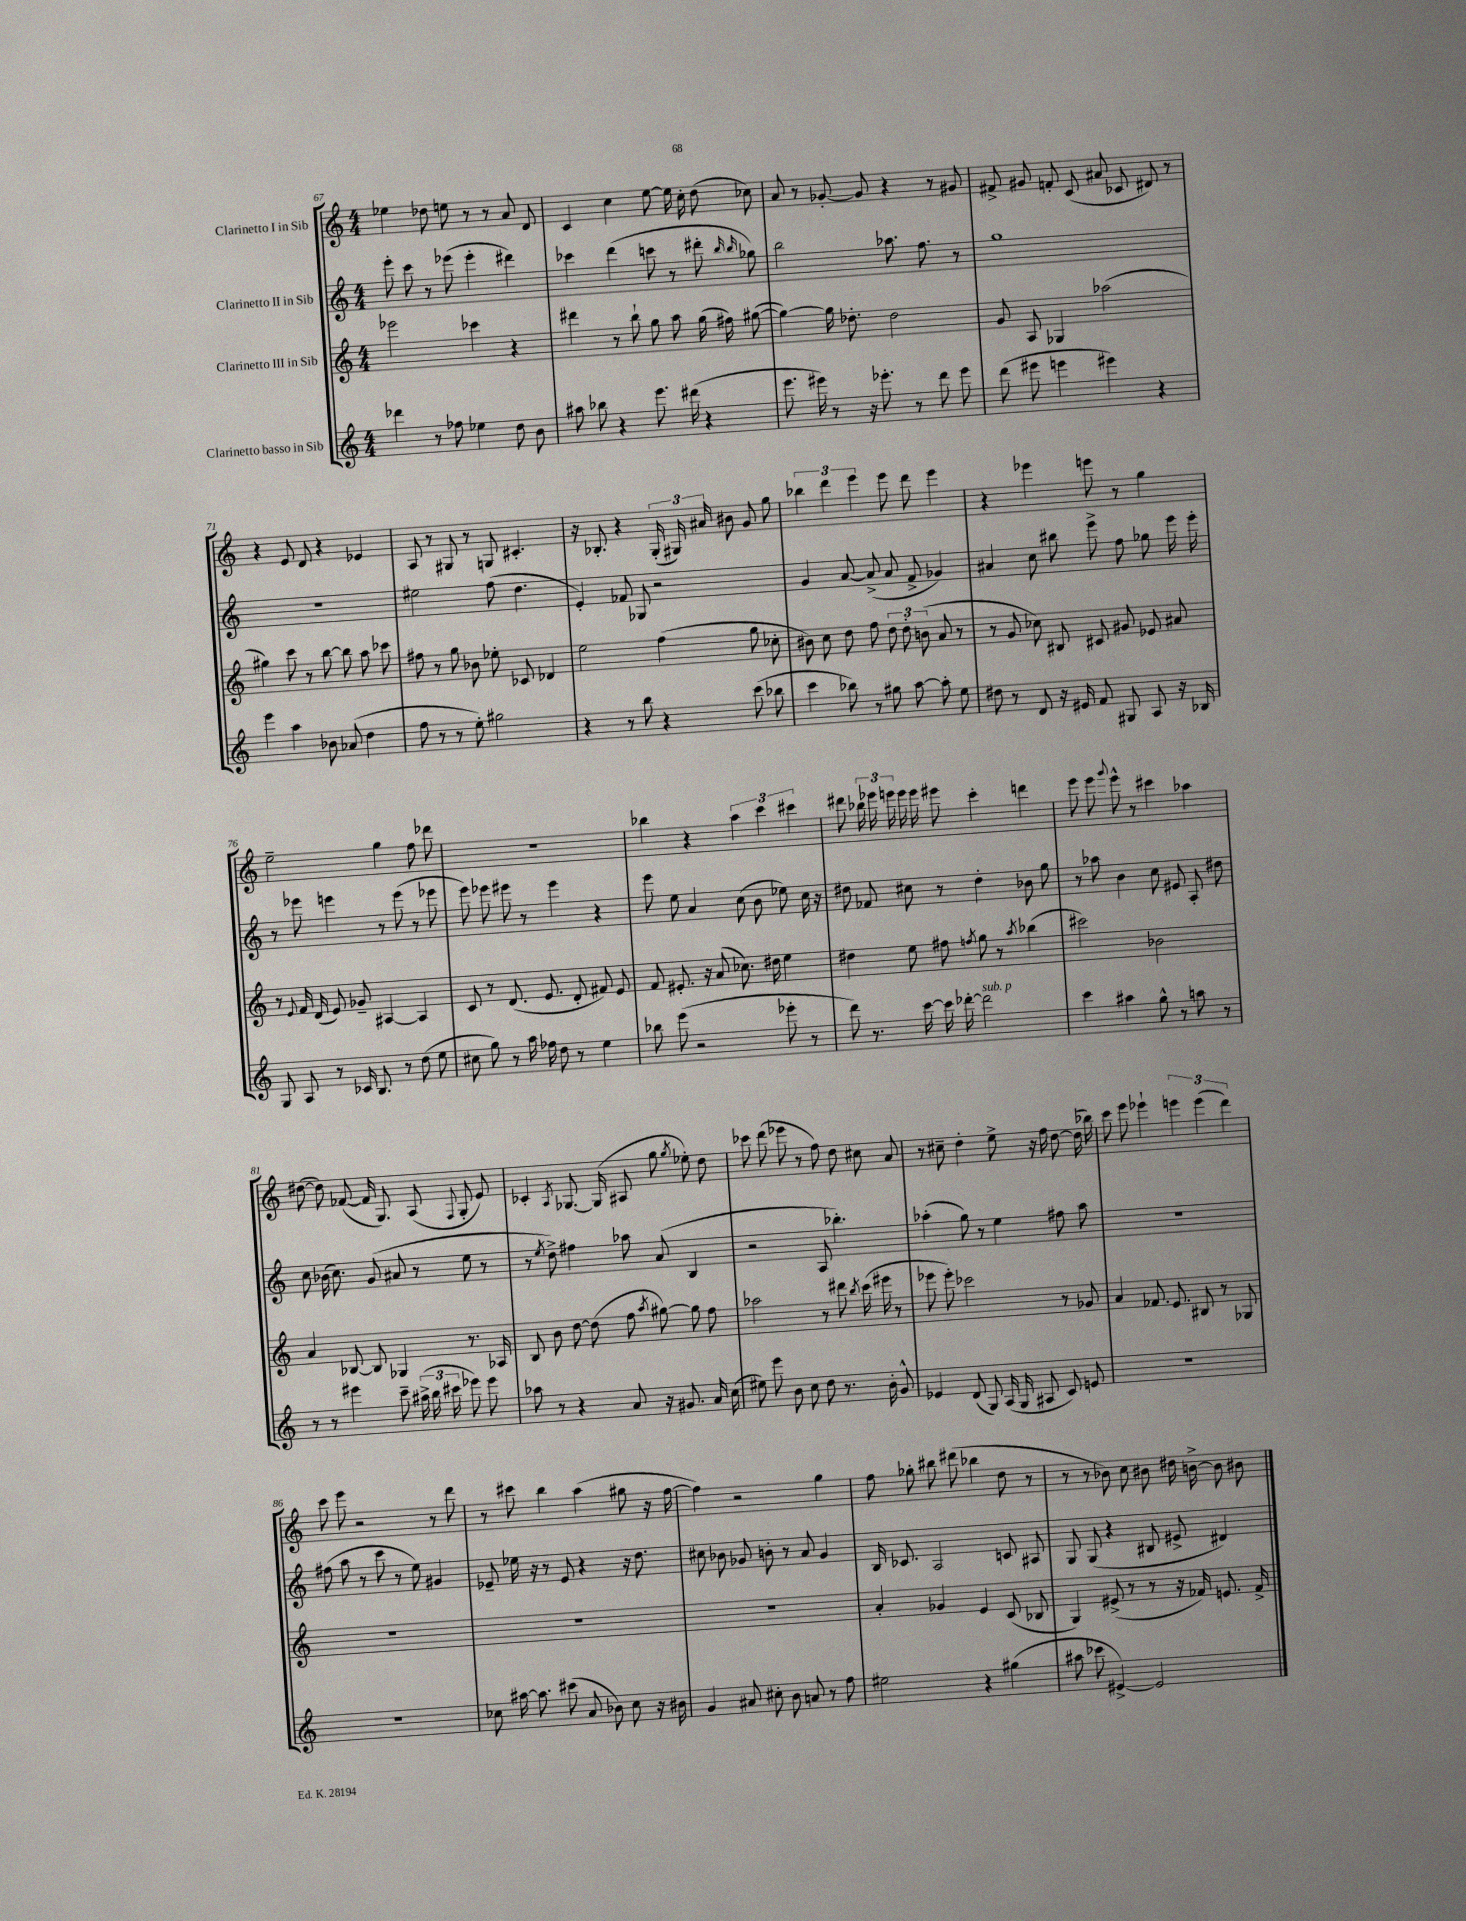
<<
\new StaffGroup <<
\new Staff = "s0" \with { instrumentName = "Clarinetto I in Sib" } {
    \clef treble \key c \major \numericTimeSignature \time 4/4
    \autoBeamOff ees''4 des''8 e''8 r8 r8 a'8 d'8 |
    c'4 c''4 e''8~ e''16 c''16-. d''8( ces''8) |
    a'8 r8 ges'8~-. ges'8 r4 r8 gis'8 |
    fis'8-> gis'8 f'8-. c'8( ais'8 ces'8 dis'8) r8 |
    r4 e'8 d'8 r4 ees'4 |
    a8 r8 gis8 r8 g8 cis'4.-. |
    r16 bes8.-. r4 \tuplet 3/2 { g16-.( gis16) ais'16 } bis'8 g'8 g''8 |
    \tuplet 3/2 { bes''4 d'''4 e'''4 } e'''8 d'''8 e'''4 |
    r4 ees'''4 e'''8 r8 g''4 |
    e''2-- g''4 f''8 des'''8 |
    R1 |
    bes''4 r4 \tuplet 3/2 { a''4 c'''4 cis'''4 } |
    dis'''8 \tuplet 3/2 { bes''16 ees'''16 e'''16 } e'''16 e'''16 eis'''8 c'''4-. d'''4 |
    e'''8 e'''8 \appoggiatura { g'''8 } e'''8-^ r8 cis'''4 aes''4 |
    dis''8~( dis''8) fes'8~( fes'16 g8.) a8( \appoggiatura { f8 } g8-. e'8) |
    ces'4-. \acciaccatura { a8 } ges8.~ ges16( ais8 g''8 \acciaccatura { g''8 } ees''8-.) d''8 |
    ces'''8 d'''8( ees'''8 r8 f''8) d''8 cis''8 a'8 |
    r8 cis''8-- d''4-. e''8-> r16 f''16 d''8~ d''16( bes''16) |
    c'''8 e'''8 ees'''4-! \tuplet 3/2 { e'''4 e'''4( d'''4) } |
    c'''8 e'''8 r2 r8 d'''8 |
    r8 cis'''8 b''4 a''4( gis''8 r16 f''16~ |
    f''4) r2 g''4 |
    f''8 ges''8-. bis''8 dis'''8( bes''4 d''8 r8 |
    r8 r8 bes'8) c''8 bis'8 dis''16 b'16~-> b'8 bis'8 \bar "|." |
}
\new Staff = "s1" \with { instrumentName = "Clarinetto II in Sib" } {
    \clef treble \key c \major \numericTimeSignature \time 4/4
    \autoBeamOff e'''8-. c'''8 r8 ees'''8( ees'''4-. dis'''4) |
    ces'''4 d'''4( c'''8 r8 dis'''8-. \grace { b''16 b''16 } ges''8) |
    b''2 aes''8. f''8. r8 |
    g''1 |
    R1 |
    eis''2 f''8( d''4. |
    e'4-.) fes'8 ges8 r2 |
    g'4 a'8~ a'8->( a'8 f'8-> ges'4) |
    ais'4 c''8 bis''8 e'''8-> f''8 ges''8 e'''16 e'''16-. |
    r8 ees'''8 e'''4 r8 e'''8( r8 ees'''8 |
    e'''8) ees'''8 eis'''8 r8 eis'''4 r4 |
    e'''8 e''8 a'4 c''8( b'8 ees''8) c''16 r16 |
    dis''8 fes'8 cis''8 r8 dis''4-. bes'8 g''8 |
    r8 aes''8 b'4 c''8 eis'8 a8-. dis''8 |
    c''8 bes'16( c''8.) g'8( ais'8 r8 e''8 r8 |
    r8 \acciaccatura { e''8 } d''8->) fis''4 aes''8 a'8( b4 |
    r2 a8 bes''4.-.) |
    aes''4-.( g''8) r8 e''4 fis''8 aes''8 |
    R1 |
    fis''8( a''8 r8 c'''8 r8 e''8) gis'4 |
    ees'8-- ees''16 r16 r8 ees'8 r4 r16 d''8. |
    cis''8 bes'8 ges'8 b'8-. r8 a'8 ges'4 |
    b16 ces'8. a2 c'8 ais8 |
    g8 g8( r4 bis8 eis'8-> dis'4) \bar "|." |
}
\new Staff = "s2" \with { instrumentName = "Clarinetto III in Sib" } {
    \clef treble \key c \major \numericTimeSignature \time 4/4
    \autoBeamOff ees'''2 ces'''4 r4 |
    dis'''4 r8 b''8-! g''8 a''8 g''16( fis''16) gis''8~( |
    gis''4~) gis''16 des''8.-. des''2 |
    g'8 a8 ges4 aes''2( |
    gis''4) c'''8 r8 b''8~ b''8 a''8 ces'''8 |
    fis''8 r8 g''8 bes'8 ees''8-. ces'8 des'4 |
    e''2 f''4( g''8 ces''8-. |
    bis'8) c''8 d''8 f''8 \tuplet 3/2 { d''8 d''8-. b'8( } a'8 r8 |
    r8 g'8 ces''8) bis8 cis'8 gis'8 ees'8 ais'8 |
    r8 \appoggiatura { e'8 } f'16 d'16( e'8) ges'8-- ais4~ ais4 |
    c'8 r8 d'8.( e'8. d'8-. fis'8) e'8 |
    f'8 eis'8.-. r16 a'8( ces''8.) dis''16 e''4 |
    dis''4 e''8 fis''8 \acciaccatura { f''8 } g''8 r8 \acciaccatura { a''8 } bes''4( |
    cis'''2) bes'2 |
    a'4 bes8~ bes8 ges4 r8. aes16 |
    b8 b'8 d''8~ d''8( f''8 \acciaccatura { a''8 } gis''8~) gis''8 f''8 |
    aes''2 r8 dis'''8 \acciaccatura { b''8 } c'''16( eis'''16 r8 |
    ees'''8 ees'''8-.) ces'''2 r8 ges'8 |
    a'4 fes'8. e'8. bis8 r8 ges8 |
    R1 |
    R1 |
    R1 |
    a'4-. ges'4 e'4 c'8( bes8 |
    g4) eis'8->( r8 r8 r16 fes'16) e'8. fes'16-> \bar "|." |
}
\new Staff = "s3" \with { instrumentName = "Clarinetto basso in Sib" } {
    \clef treble \key c \major \numericTimeSignature \time 4/4
    \autoBeamOff des'''4 r8 fes''8 ees''4 d''8 b'8 |
    ais''8 bes''8 r4 e'''8. dis'''16( r4 |
    e'''8. eis'''16) r8 r16 ees'''8.-. r8 d'''8 ees'''8 |
    d'''8( eis'''8 e'''4 eis'''4) r4 |
    e'''4 a''4 bes'8 aes'8( d''4 |
    f''8 r8 r8 e''8-.) gis''2 |
    r4 r8 b''8 r4 c'''8( bes''8 |
    c'''4 bes''8) r8 gis''8 a''8~ a''8-. e''8 |
    dis''8 r8 d'8 r16 eis'16 f'8 gis8 a8 r16 bes16 |
    g8 a8 r8 ces'16 b8. r8 d''8( e''8 |
    cis''8 g''8) r8 a''16 fes''16 d''8 r8 e''4 |
    bes''8 e'''8( r2 ees'''8-. r8 |
    d'''8) r8. c'''16~ c'''16 des'''16~-. des'''2^\markup { \italic "sub. p" } |
    c'''4 ais''4 g''8-^ r8 a''8 r8 |
    r8 r8 eis'''4 c'''8-- \tuplet 3/2 { ais''16->( b''16 cis'''16 } ees'''8) ees'''8 |
    aes''8 r8 r4 a'8 r16 gis'8. a'16 c''16( |
    eis''8) e'''8 b'8 c''8 d''8 r8. b'16-. g'8-^ |
    ees'4 d'8( g8) a16( g16 ais8 c'8) e'8 |
    R1 |
    R1 |
    ces''8 ais''16~ ais''8. cis'''8( a'8 bes'8) ces''8 r16 bis'16 |
    g'4 ais'8 cis''8-. b'8 a'8 r8 f''8 |
    eis''2 r4 gis''4( |
    ais''8 ces'''8 eis'4~->) eis'2 \bar "|." |
}
>>
>>
\layout { \context { \Score currentBarNumber = #67 } }
